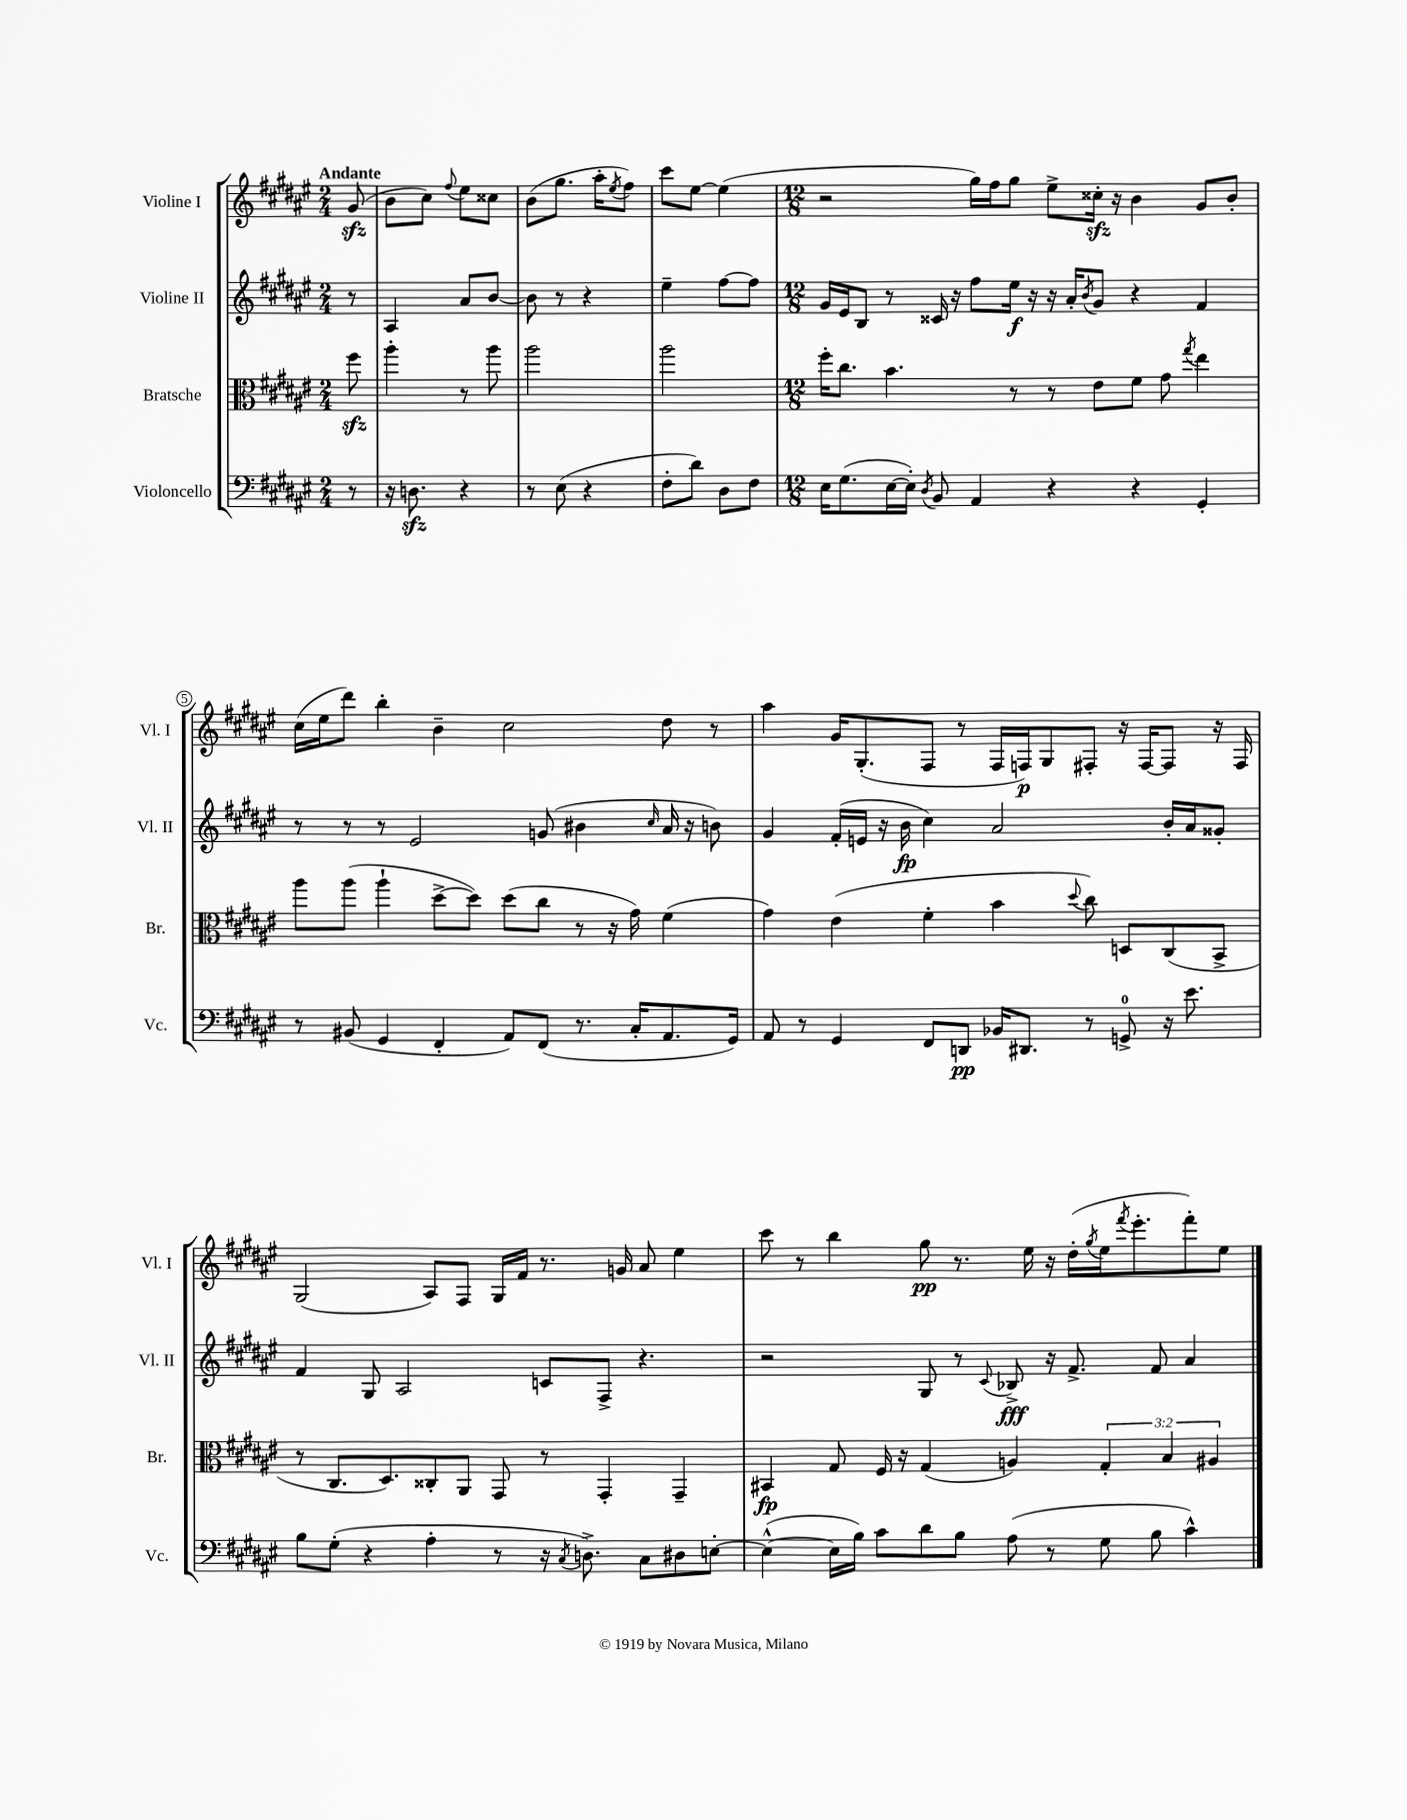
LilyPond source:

<<
\new StaffGroup <<
\new Staff = "s0" \with { instrumentName = "Violine I" shortInstrumentName = "Vl. I" } {
    \clef treble \key fis \major \numericTimeSignature \time 2/4 \partial 8 \tempo "Andante"
    gis'8\sfz( |
    b'8 cis''8) \appoggiatura { fis''8 } eis''8 cisis''8 |
    b'8( gis''8. ais''16-. \acciaccatura { eis''8 } fis''8) |
    cis'''8 eis''8~ eis''4( |
    \numericTimeSignature \time 12/8 r2 gis''16) fis''16 gis''8 eis''8-> cisis''16-.\sfz r16 b'4 gis'8 b'8-. |
    cis''16( eis''16 dis'''8) b''4-. b'4-- cis''2 dis''8 r8 |
    ais''4 gis'16 gis8.-.( fis8 r8 fis16 f16\p) gis8 fis8-. r16 fis16~ fis8 r16 fis16 |
    gis2( ais8) fis8 gis16 fis'16 r8. g'16 ais'8 eis''4 |
    cis'''8 r8 b''4 gis''8\pp r8. eis''16 r16 dis''16-.( \acciaccatura { gis''8 } eis''16 \acciaccatura { fis'''8 } eis'''8.-. fis'''8-.) eis''8 \bar "|." |
}
\new Staff = "s1" \with { instrumentName = "Violine II" shortInstrumentName = "Vl. II" } {
    \clef treble \key fis \major \numericTimeSignature \time 2/4 \partial 8
    r8 |
    ais4 ais'8 b'8~ |
    b'8 r8 r4 |
    eis''4-- fis''8~ fis''8 |
    \numericTimeSignature \time 12/8 gis'16 eis'16 b8 r8 cisis'16 r16 fis''8 eis''16\f r16 r16 ais'16-. \acciaccatura { b'8 } gis'8 r4 fis'4 |
    r8 r8 r8 eis'2 g'8( bis'4 \grace { cis''16 } ais'16 r16 b'8) |
    gis'4 fis'16-.( e'16 r16 b'16\fp cis''4) ais'2 b'16-. ais'16 gisis'8-. |
    fis'4 gis8 ais2 c'8 fis8-> r4. |
    r2 gis8 r8 \appoggiatura { cis'8 } bes8->\fff r16 fis'8.-> fis'8 ais'4 \bar "|." |
}
\new Staff = "s2" \with { instrumentName = "Bratsche" shortInstrumentName = "Br." } {
    \clef alto \key fis \major \numericTimeSignature \time 2/4 \override Staff.TupletNumber.text = #tuplet-number::calc-fraction-text \partial 8
    fis''8\sfz |
    ais''4-. r8 ais''8 |
    ais''2 |
    ais''2 |
    \numericTimeSignature \time 12/8 fis''16-. cis''8. b'4. r8 r8 eis'8 fis'8 gis'8 \acciaccatura { gis''8 } eis''4 |
    ais''8 ais''8( ais''4-! dis''8~-> dis''8) dis''8( cis''8 r8 r16 gis'16) fis'4( |
    gis'4) eis'4( fis'4-. b'4 \appoggiatura { dis''8 } cis''8) d8 cis8( b,8-> |
    r8 cis8. dis8.) cisis8-. ais,8 gis,8 r8 gis,4-. gis,4-- |
    bis,4\fp gis8 fis16 r16 gis4( a4) \tuplet 3/2 { gis4-. b4 ais4 } \bar "|." |
}
\new Staff = "s3" \with { instrumentName = "Violoncello" shortInstrumentName = "Vc." } {
    \clef bass \key fis \major \numericTimeSignature \time 2/4 \partial 8
    r8 |
    r16 d8.\sfz r4 |
    r8 eis8( r4 |
    fis8-. dis'8) dis8 fis8 |
    \numericTimeSignature \time 12/8 eis16 gis8.( eis16~ eis16-.) \acciaccatura { dis8 } b,8 ais,4 r4 r4 gis,4-. |
    r8 bis,8( gis,4 fis,4-. ais,8) fis,8( r8. cis16-. ais,8. gis,16) |
    ais,8 r8 gis,4 fis,8 d,8\pp bes,16 dis,8. r8 g,8-0-> r16 eis'8. |
    b8 gis8-.( r4 ais4-. r8 r16 \acciaccatura { cis8 } d8.->) cis8 dis8 e8~-. |
    e4~-^( e16 b16) cis'8 dis'8 b8 ais8( r8 gis8 b8 cis'4-^) \bar "|." |
}
>>
>>
\layout { \context { \Score \override BarNumber.break-visibility = ##(#f #t #t) barNumberVisibility = #(every-nth-bar-number-visible 5) \override BarNumber.stencil = #(make-stencil-circler 0.1 0.3 ly:text-interface::print) } }
